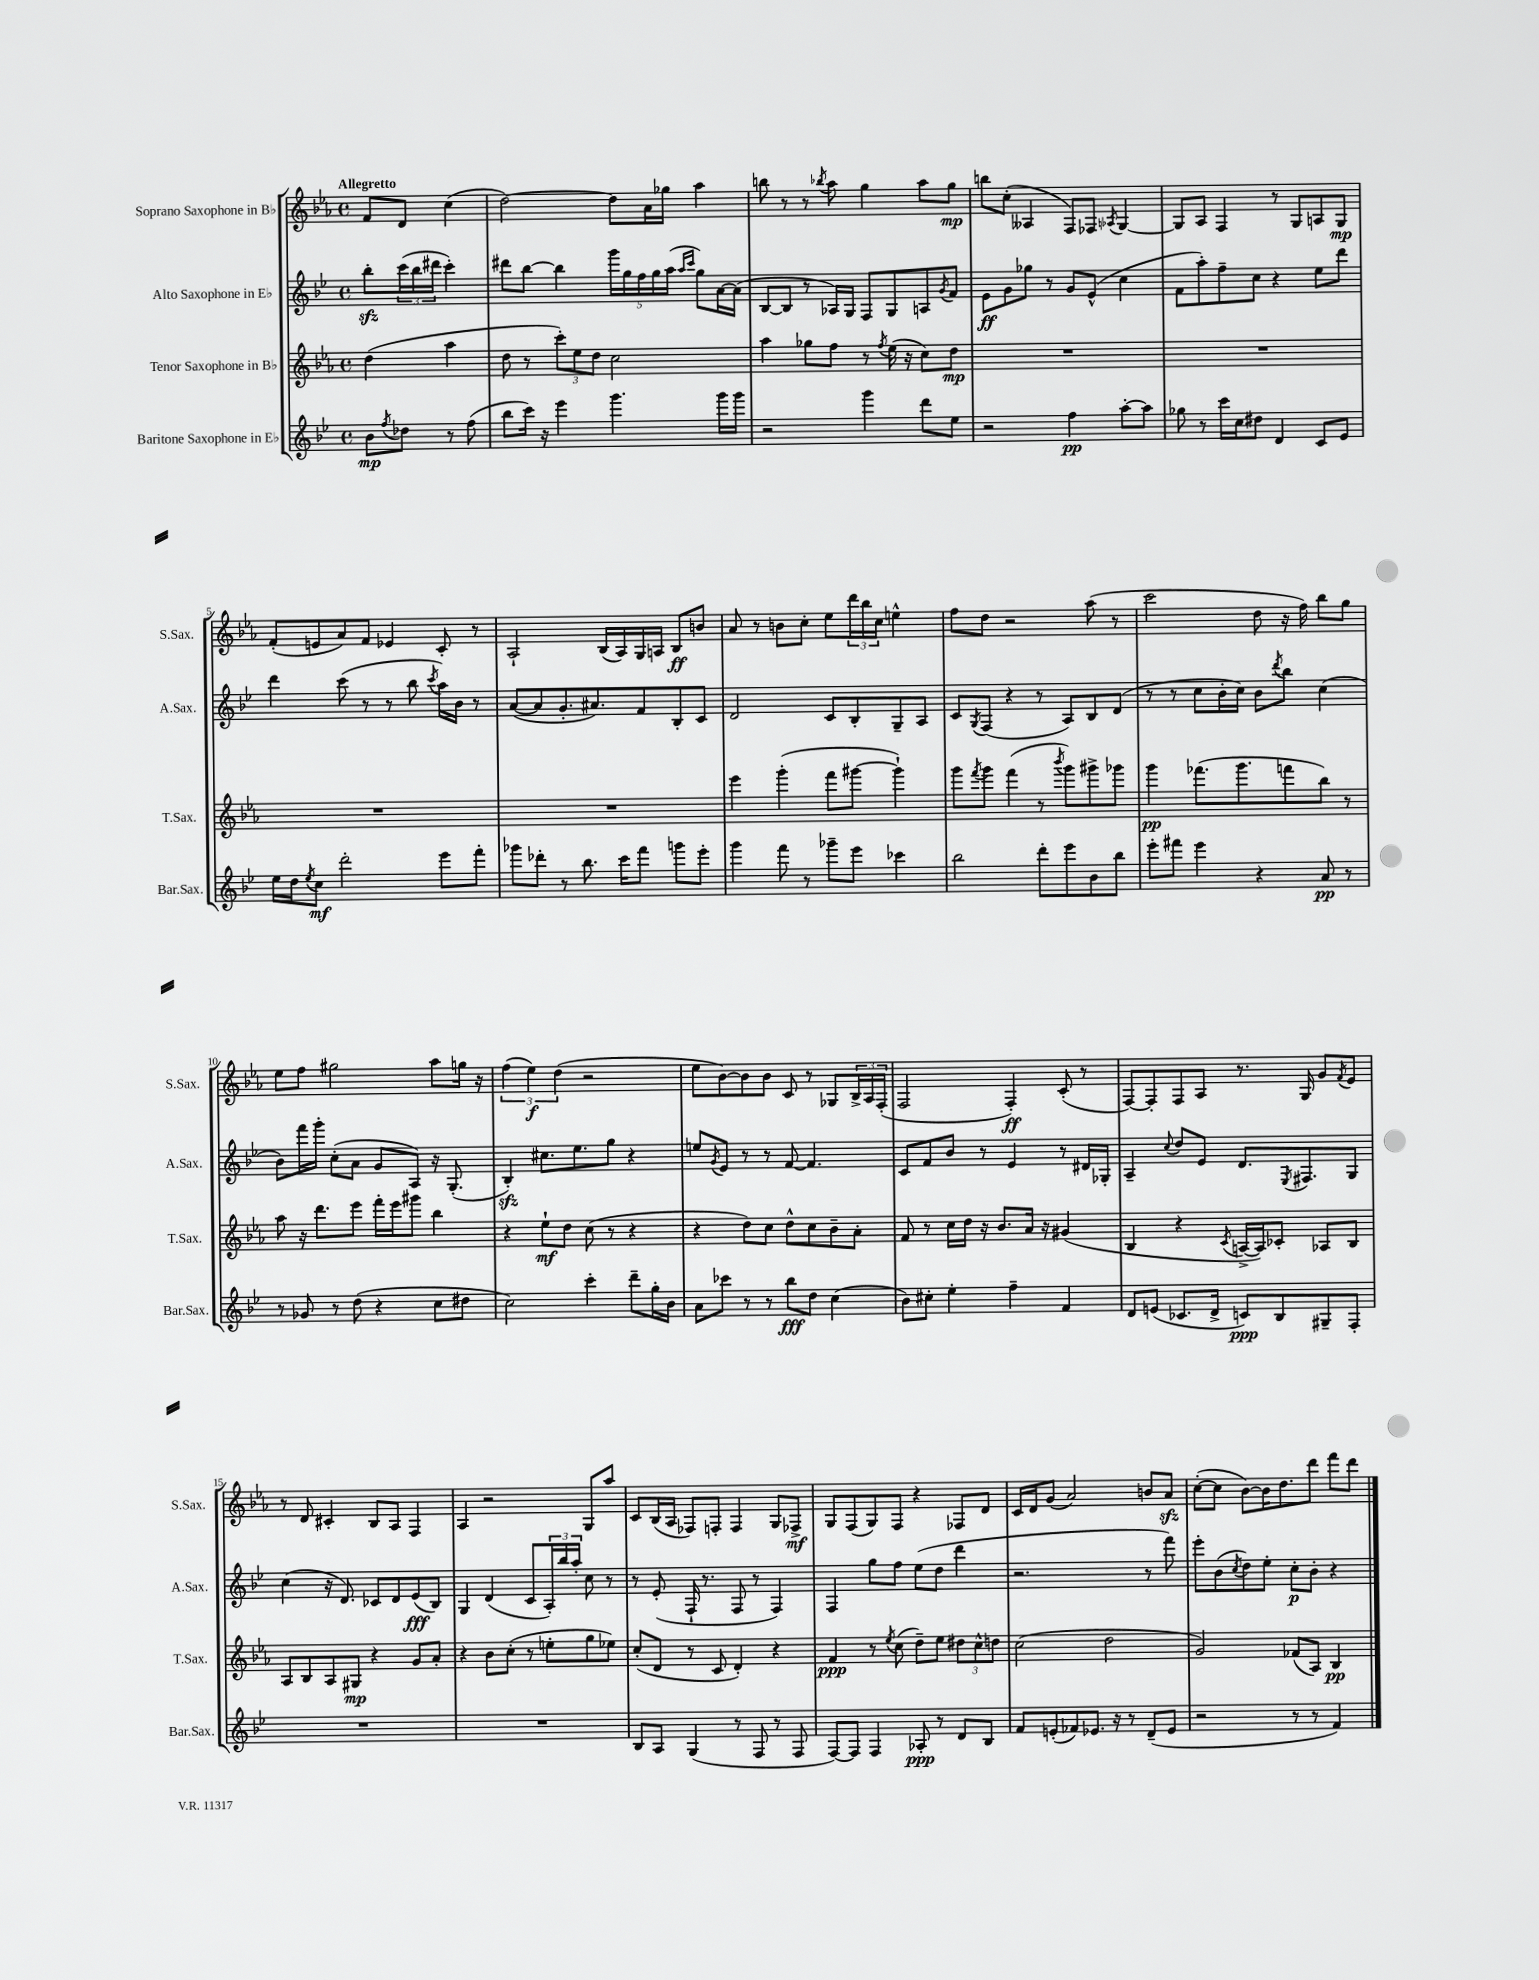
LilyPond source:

<<
\new StaffGroup <<
\new Staff = "s0" \with { instrumentName = "Soprano Saxophone in Bb" shortInstrumentName = "S.Sax." } {
    \clef treble \key ees \major \defaultTimeSignature \time 4/4 \partial 2 \tempo "Allegretto"
    f'8 d'8 c''4( |
    d''2~) d''8 aes'16 ges''16 aes''4 |
    b''8 r8 r8 \acciaccatura { bes''8 } aes''8 g''4 aes''8 g''8\mp |
    b''8 c''8-.( aeses4 f8) fes8 \acciaccatura { aes8 } g4~ |
    g8 aes8 f4 r8 g8 a8 g8\mp |
    f'8-.( e'8 aes'8) f'8 ees'4 c'8-. r8 |
    aes2-! bes16( aes16) g16 a16 bes8\ff b'8 |
    aes'8 r8 b'8 c''8-. ees''8 \tuplet 3/2 { d'''16 bes''16 c''16 } e''4-^ |
    f''8 d''8 r2 aes''8( r8 |
    c'''2 d''8 r16 f''16) bes''8 g''8 |
    ees''8 f''8 gis''2 aes''8 g''16 r16 |
    \tuplet 3/2 { f''4( ees''4\f) d''4( } r2 |
    ees''8 bes'8~) bes'8 bes'8 c'8 r8 ges8 \tuplet 3/2 { bes16-> aes16 f16-.( } |
    f2 f4-.\ff) c'8-.( r8 |
    f8~) f8-. f8 aes8 r8. g16 g'8 \acciaccatura { f'8 } ees'8 |
    r8 d'8 cis'4-. bes8 aes8 f4 |
    aes4 r2 g8 aes''8 |
    c'8 bes16( aes16 fes8) f8-. f4 g8 fes8->\mf |
    g8 f8( g8) f8 r4 fes8 d'8 |
    c'16 d'16 g'8( aes'2) b'8 aes'8\sfz |
    c''8~-.( c''8 bes'8~) bes'16 d''8. d'''8 f'''8 d'''8 \bar "|." |
}
\new Staff = "s1" \with { instrumentName = "Alto Saxophone in Eb" shortInstrumentName = "A.Sax." } {
    \clef treble \key bes \major \defaultTimeSignature \time 4/4 \partial 2
    bes''8-.\sfz \tuplet 3/2 { c'''16( bes''16 dis'''16 } c'''4-.) |
    dis'''8 bes''8~ bes''4 \tuplet 5/4 { g'''16 g''16 f''16 g''16 a''16( } \grace { a''16 c'''16 } g''8) a'16~ a'16( |
    bes8~ bes8 r8 aes16) g16 f8 g8 a8 \acciaccatura { g'8 } f'8 |
    ees'8\ff g'8 ges''8 r8 g'8 ees'8-^( c''4 |
    f'8 a''8-.) f''8-- c''8 r4 ees''8 d'''8 |
    d'''4 c'''8( r8 r8 bes''8 \acciaccatura { c'''8 } a''16) bes'16 r8 |
    a'8~( a'8 g'8.-. ais'8.) f'8 bes8-. c'8 |
    d'2 c'8 bes8-. g8-- a8 |
    c'8 \acciaccatura { g8 } f8( r4 r8 a8) bes8 d'8( |
    r8 r8 c''8 bes'16-. c''16) bes'8 \acciaccatura { d'''8 } bes''8 c''4( |
    bes'8) f'''16 g'''16-. c''8-.( a'8 g'8 a8) r16 g8.-.( |
    bes4-.\sfz) cis''8. ees''8. g''8 r4 |
    e''8 \acciaccatura { g'8 } ees'8 r8 r8 f'8~ f'4. |
    c'8 f'8 bes'8 r8 ees'4 r8 dis'16 ges16-. |
    a4-- \appoggiatura { c''8 } d''8 ees'8 d'8. \acciaccatura { ees8 } fis8. g8 |
    c''4( r16 d'8.) ces'8 d'8 ees'8\fff( bes8) |
    g4 d'4( c'8 \tuplet 3/2 { a16-.) bes''16 a''16-. } c''8 r8 |
    r8 ees'8-.( f16-! r8. f8 r8 f4) |
    f4 g''8 f''8 ees''8( d''8 d'''4 |
    r2. r8 f'''8) |
    ees'''8-. bes'8( \acciaccatura { c''8 } d''8) ees''8-. c''8-.\p bes'8-. r4 \bar "|." |
}
\new Staff = "s2" \with { instrumentName = "Tenor Saxophone in Bb" shortInstrumentName = "T.Sax." } {
    \clef treble \key ees \major \defaultTimeSignature \time 4/4 \partial 2
    d''4( aes''4 |
    d''8 r8 \tuplet 3/2 { c'''8-.) ees''8 d''8 } c''2 |
    aes''4 ges''8 f''8 r8 \acciaccatura { f''8 } ees''16( r16 c''8) d''8\mp |
    R1 |
    R1 |
    R1 |
    R1 |
    ees'''4 g'''4-.( f'''8 gis'''8~ gis'''4-!) |
    g'''8 \acciaccatura { f'''8 } g'''8 f'''4( r8 \acciaccatura { bes'''8 } g'''8) gis'''8-> ges'''8 |
    g'''4\pp fes'''8.( g'''8. f'''8 bes''8) r8 |
    aes''8 r16 d'''8. ees'''8 f'''16-. ees'''16 gis'''8 bes''4 |
    r4 ees''8-!\mf d''8 c''8( r8 r4 |
    r4 d''8) c''8 d''8-^ c''8 bes'8-- aes'8-. |
    f'8 r8 c''16 d''16 r16 bes'8. aes'16 r16 gis'4( |
    bes4 r4 \acciaccatura { c'8 } a16~-> a16) ces'8-. aes8 bes8 |
    aes8 bes8 aes8 gis8\mp r4 g'8 aes'8-. |
    r4 bes'8 c''8-.( r8 e''8-. g''8 ees''8) |
    c''8-.( d'8 r8 c'8 d'4-.) r4 |
    f'4\ppp r8 \acciaccatura { ees''8 } c''8( d''8--) ees''8 \tuplet 3/2 { dis''8 c''8-^ d''8 } |
    c''2( d''2 |
    g'2) fes'8( aes8) bes4\pp \bar "|." |
}
\new Staff = "s3" \with { instrumentName = "Baritone Saxophone in Eb" shortInstrumentName = "Bar.Sax." } {
    \clef treble \key bes \major \defaultTimeSignature \time 4/4 \partial 2
    bes'8\mp \acciaccatura { f''8 } des''8 r8 f''8( |
    bes''8 c'''16) r16 ees'''4 g'''4. g'''16 g'''16 |
    r2 g'''4 d'''8 ees''8 |
    r2 f''4\pp a''8~-. a''8 |
    ges''8 r8 c'''16 c''16 dis''8 d'4 c'8 ees'8 |
    ees''16 d''16 \acciaccatura { ees''8 } c''8\mf d'''2-. ees'''8 f'''8-. |
    ges'''8 des'''8-. r8 bes''8. c'''16 f'''8 g'''8 ees'''8-. |
    g'''4 f'''8 r8 ges'''8-- ees'''8 ces'''4 |
    bes''2 d'''8-. ees'''8 bes'8 bes''8 |
    ees'''8-. fis'''8 ees'''4 r4 a'8\pp r8 |
    r8 ges'8 r8 d''8( r4 c''8 dis''8 |
    c''2) c'''4-. d'''8-- g''16-. bes'16 |
    a'8 ces'''8 r8 r8 bes''8\fff d''8 c''4( |
    bes'8) cis''8-. ees''4-. f''4-- f'4 |
    d'8 e'8( ces'8. d'16-> c'8\ppp) bes8 gis8-- f8-. |
    R1 |
    R1 |
    bes8 a8 g4( r8 f8 r8 f8 |
    f8~) f8 f4 aes8-.\ppp r8 d'8 bes8 |
    f'8 e'8-.( fes'8) ees'8. r16 r8 d'8--( ees'8 |
    r2 r8 r8 f'4) \bar "|." |
}
>>
>>
